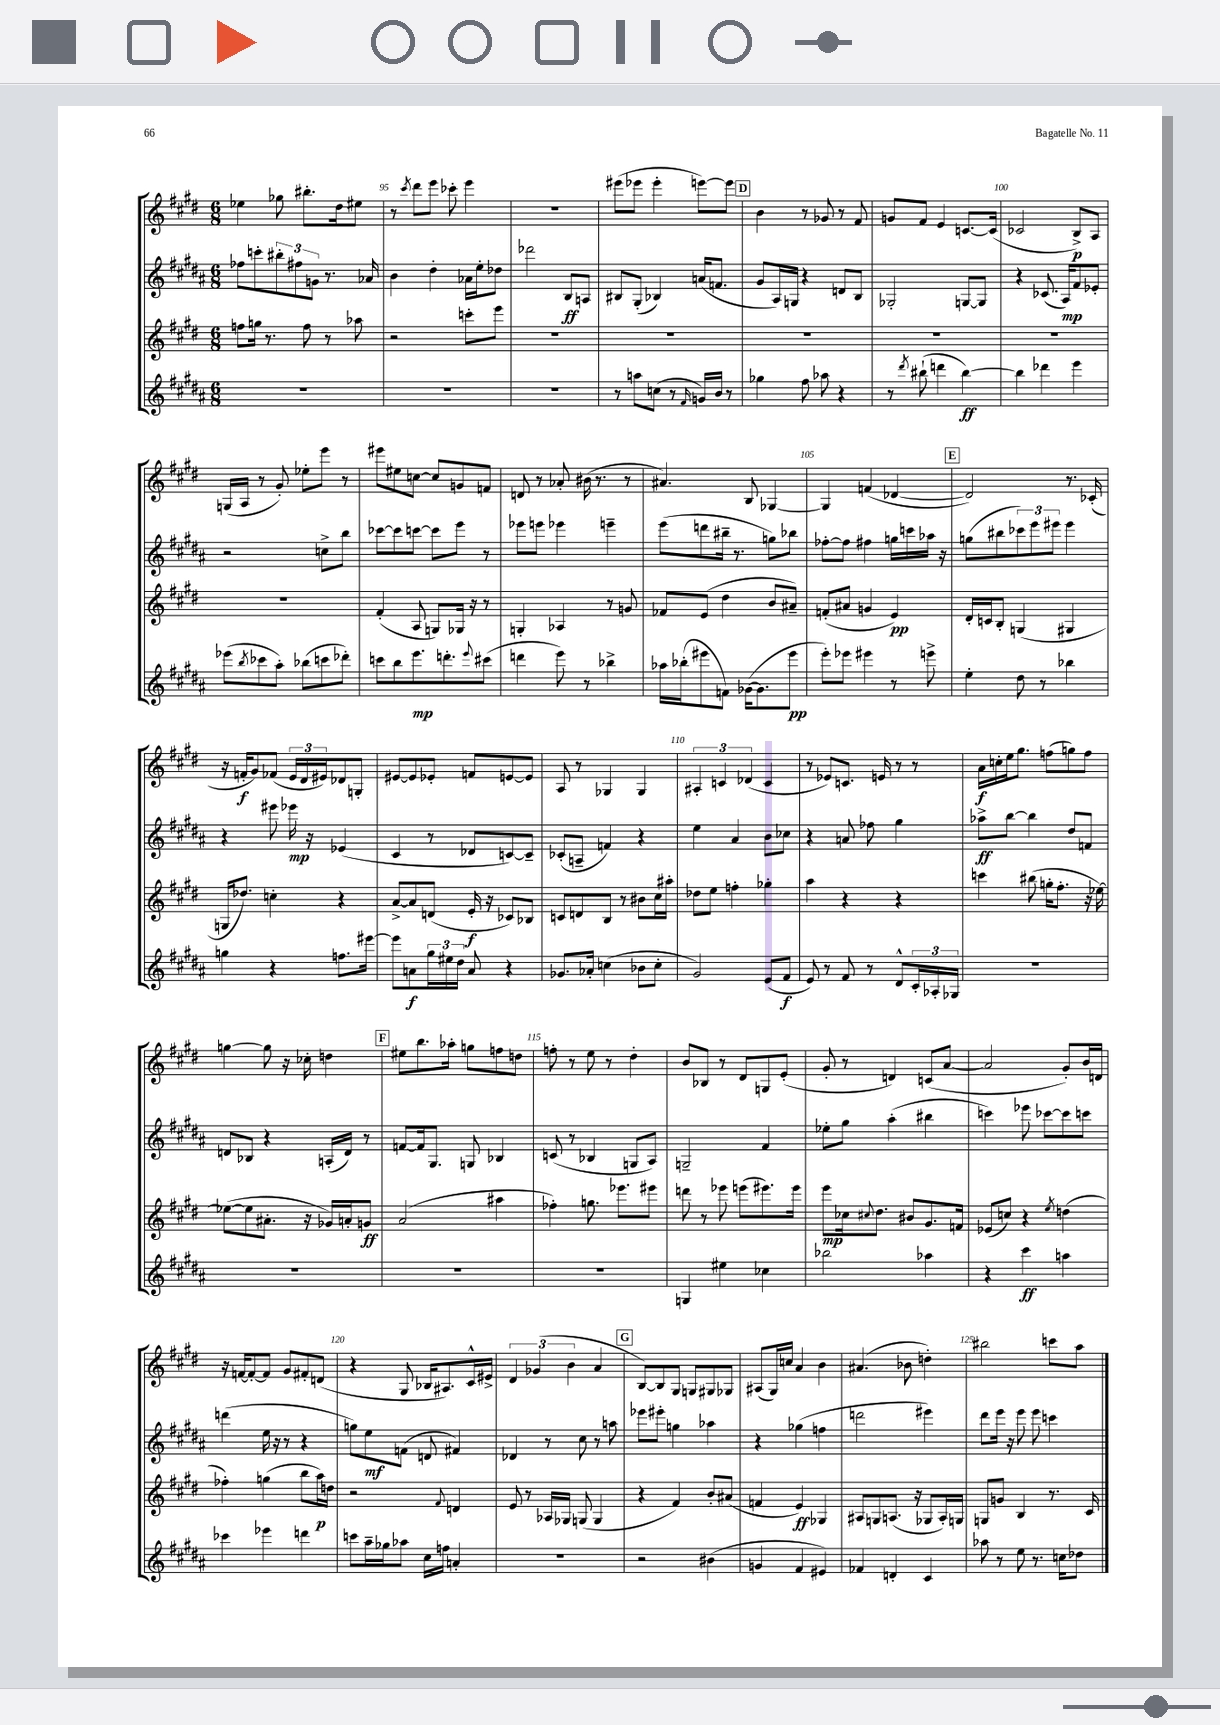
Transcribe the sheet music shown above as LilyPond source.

<<
\new StaffGroup <<
\new Staff = "s0" {
    \clef treble \key e \major \numericTimeSignature \time 6/8
    ees''4 ges''8 bis''8.-. dis''16 eis''8 |
    r8 \acciaccatura { cis'''8 } dis'''8 e'''8 ces'''8-. e'''4 |
    R2. |
    eis'''8( ees'''8 ees'''4-. e'''8~) e'''8 |
    \mark \markup { \box "D" } b'4 r8 ges'8 r8 fis'8 |
    g'8 fis'8 e'4 c'8.~ c'16( |
    ces'2 b8->\p) a8 |
    g16( a16 r8 gis'8-.) ees''8-. e'''8 r8 |
    eis'''8 eis''8 c''8~ c''8 g'8 f'8 |
    d'8 r8 aes'8-. bis'16( r8. r8 |
    ais'4.) b8 ges4~ |
    ges4 f'4( des'4~ |
    \mark \markup { \box "E" } des'2) r8. ces'16-.( |
    r16 f'16-.\f gis'8) fes'8( \tuplet 3/2 { e'16 dis'16 eis'16) } des'8 g8-. |
    eis'8~ eis'8 ees'8-. f'8 e'8~ e'8 |
    a8 r8 ges4 ges4 |
    \tuplet 3/2 { ais4-. c'4 des'4( } c'4 |
    r8 ees'8) c'8. e'16 r8 r8 |
    a'16\f c''16-. e''16 gis''8. f''8( g''8) f''8 |
    g''4~ g''8 r16 ces''16-. d''4 |
    \mark \markup { \box "F" } eis''8 b''8. aes''16-. g''8 f''8 d''8 |
    f''8-. r8 e''8 r8 dis''4-. |
    b'8 bes8 r8 dis'8 g8 e'8-.( |
    gis'8-. r8 d'4) c'8( a'8~ |
    a'2 gis'8-.) b'16 d'16 |
    r16 f'16~ f'8~-. f'8 gis'8 fis'8-. d'8( |
    r4 gis8 bes16 ais8.) cis'16-^ eis'16-> |
    \tuplet 3/2 { dis'4 ges'4( b'4 } a'4 |
    \mark \markup { \box "G" } b8~) b8 gis8 g8 gis8 ges8 |
    ais8( gis16) c''16 a'4 b'4 |
    ais'4.( bes'8 d''4-.) |
    bis''2 c'''8 a''8 \bar "|." |
}
\new Staff = "s1" {
    \clef treble \key b \major \numericTimeSignature \time 6/8
    fes''8 c'''8-. \tuplet 3/2 { bis''8-. fis''8 g'8 } r8. aes'16 |
    b'4 dis''4-. aes'16 e''16-. des''8 |
    des'''2 b8\ff a8 |
    bis8 gis8-.( bes4) a'16( f'8. |
    \mark \markup { \box "D" } gis'8 ais16) g16 r4 d'8 b8 |
    ges2-. g8~ g8 |
    r4 ces'8.( ais16\mp) fis'8 ees'8-. |
    r2 c''8-> b''8 |
    ces'''8~ ces'''8 c'''8~ c'''8 e'''8 r8 |
    ees'''8 e'''8 ees'''4 e'''4-- |
    e'''8( d'''8 bis''16-- r8. g''8) bes''8 |
    fes''8~-. fes''8 fis''4 g''16 c'''16 aes''16 r16 |
    \mark \markup { \box "E" } g''8( bis''8 \tuplet 3/2 { ces'''8) e'''8 eis'''8 } eis'''4 |
    r4 eis'''8 ees'''16\mp r16 ees'4( |
    cis'4 r8 des'8 c'8~) c'8-- |
    ces'8-.( a8-- f'4) r4 |
    e''4 ais'4 b'8 ces''8 |
    r4 a'8 fes''8 gis''4 |
    aes''8->\ff b''8~ b''4 dis''8 f'8 |
    d'8 bes8 r4 a16-.( d'16) r8 |
    \mark \markup { \box "F" } f'8~ f'16 gis8. g8 bes4 |
    c'8( r8 bes4 g8 ais8) |
    g2-- fis'4 |
    ees''8-. gis''8 ais''4-.( bis''4 |
    c'''4) ees'''8 ces'''8~ ces'''8 c'''8 |
    d'''4( e''16 r16 r8 r4 |
    g''8) e''8\mf f'8( d'8 fis'4) |
    des'4 r8 cis''8 r8 a''8 |
    \mark \markup { \box "G" } ees'''8 eis'''8-. g''4 aes''4 |
    r4 ges''4( f''4 |
    d'''2 eis'''4) |
    dis'''8 e'''16 r16 e'''8 e'''8 c'''4 \bar "|." |
}
\new Staff = "s2" {
    \clef treble \key e \major \numericTimeSignature \time 6/8
    f''8 g''16 r8. f''8 r8 aes''8 |
    r2 c'''8-. e'''8 |
    R2. |
    R2. |
    \mark \markup { \box "D" } R2. |
    R2. |
    R2. |
    R2. |
    fis'4-.( a8 g8) ges16 r16 r8 |
    g4-. aes4 r8 g'8 |
    fes'8 e'8( dis''4 b'8 ais'8--) |
    f'8-.( ais'8 g'4 e'4\pp) |
    \mark \markup { \box "E" } dis'16-. c'16 b8-. g4( gis4 |
    g16 des''8.) c''4-. r4 |
    a'8~-> a'8 d'8( e'16-.\f r16 ces'8) bes8 |
    c'8 d'8 b8 r8 bis'8 cis''16 ais''16-. |
    des''8 e''8 f''4-. ges''4-. |
    a''4 r4 r4 |
    c'''4 bis''8( g''16-. fis''8.-. r16 ees''16~) |
    ees''8~( ees''8 ais'8.-. r16 ges'16) a'16-. g'8\ff |
    \mark \markup { \box "F" } a'2( ais''4 |
    fes''4-.) g''8. ees'''8. eis'''8 |
    d'''8 r8 ees'''8 e'''8( eis'''8.) eis'''16 |
    e'''8\mp ces''16 \appoggiatura { cis''8 } dis''8. bis'8 gis'8. f'16 |
    ees'8( c''8) r4 \acciaccatura { e''8 } d''4( |
    fes''4-.) g''4( b''8 a''16\p) d''16 |
    r2 \appoggiatura { fis'8 } d'4 |
    e'8 r8 aes16 ges16 g8( g4 |
    \mark \markup { \box "G" } r4 fis'4) b'8-. ais'8( |
    f'4 e'4\ff) ges4 |
    ais8 g8 a8.( r16 ges8 a16-.) g16 |
    g8 g'8 b4 r8. cis'16 \bar "|." |
}
\new Staff = "s3" {
    \clef treble \key b \major \numericTimeSignature \time 6/8
    R2. |
    R2. |
    R2. |
    r8 a''8 c''8( r8 \grace { fis'16 } g'16) b'16 r8 |
    \mark \markup { \box "D" } ges''4 fis''8 aes''8 r4 |
    r8 \acciaccatura { dis'''8 } bis''8-!( d'''4 bis''4~\ff) |
    bis''4 des'''4 e'''4 |
    ees'''8( \acciaccatura { b''8 } ces'''8 ais''8-.) bes''8( c'''8 des'''8-.) |
    c'''8 b''8 e'''8.\mp d'''8.-. \appoggiatura { e'''8 } cis'''8( |
    d'''4 e'''8) r8 bes''4-> |
    aes''16 bes''16-.( eis'''8 f'8) ges'16~( ges'8. eis'''8\pp |
    e'''8-.) ees'''8 eis'''4 r8 e'''8-> |
    \mark \markup { \box "E" } e''4-. dis''8 r8 bes''4 |
    g''4 r4 f''8. eis'''16~ |
    eis'''8 a'8\f \tuplet 3/2 { gis''16 eis''16 dis''16 } a'8 r4 |
    ges'8. aes'16-. c''4( bes'8 c''8-. |
    gis'2) e'8( fis'8\f |
    e'8) r8 fis'8 r8 dis'8-^ \tuplet 3/2 { cis'16-. aes16-. ges16 } |
    R2. |
    R2. |
    \mark \markup { \box "F" } R2. |
    R2. |
    g4 eis''4 ces''4 |
    bes''2 aes''4 |
    r4 cis'''4\ff a''4 |
    ces'''4 ees'''4 d'''4 |
    c'''8 ais''16-- ges''16 aes''8 cis''16 f''16 a'4-. |
    R2. |
    \mark \markup { \box "G" } r2 bis'4( |
    g'4 fis'4 eis'4) |
    fes'4 d'4-. cis'4 |
    aes''8 r8 e''8 r8. c''16 des''8 \bar "|." |
}
>>
>>
\layout { \context { \Score currentBarNumber = #94 \override BarNumber.break-visibility = ##(#f #t #t) barNumberVisibility = #(every-nth-bar-number-visible 5) } }
